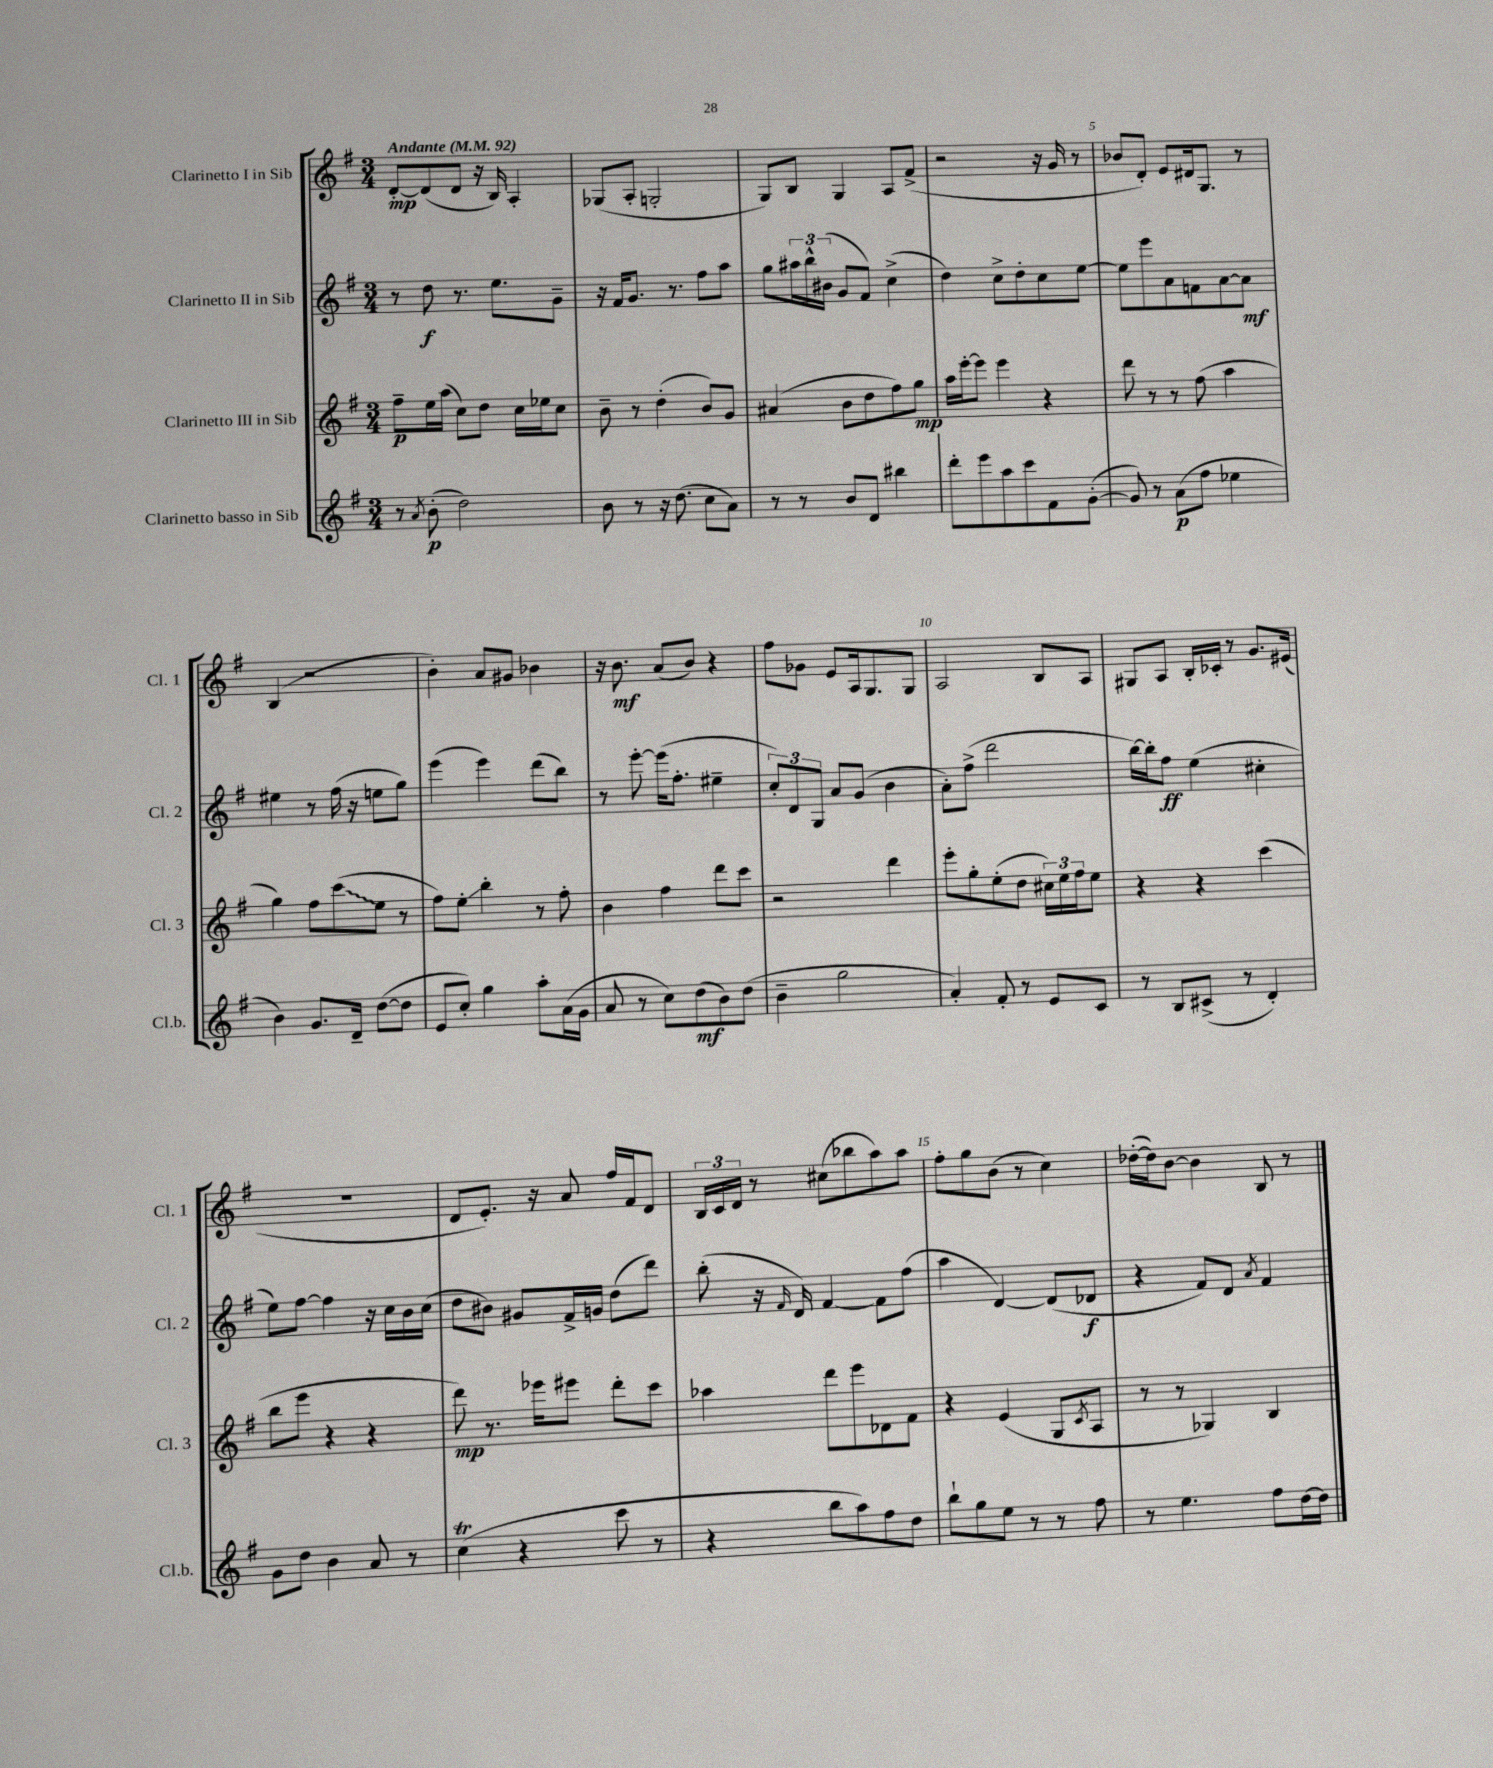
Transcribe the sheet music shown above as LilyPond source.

<<
\new StaffGroup <<
\new Staff = "s0" \with { instrumentName = "Clarinetto I in Sib" shortInstrumentName = "Cl. 1" } {
    \clef treble \key g \major \numericTimeSignature \time 3/4 \tempo "Andante" 4 = 92
    d'8~-.\mp d'8( d'8 r16 b16) a4-. |
    ges8( a8-. g2-. |
    g8) b8 g4 a8 fis'8->( |
    r2 r16 g'16 r8 |
    bes'8 d'8-.) e'8 dis'16 g8. r8 |
    b4( r2 |
    b'4-.) a'8 gis'8 bes'4 |
    r16 b'8.\mf a'8( b'8) r4 |
    fis''8 ges'8 e'8 a16 g8. g8 |
    a2 b8 a8 |
    gis8 a8 b16-. ces'16-. r8 g'8. eis'16( |
    R2. |
    d'8 e'8.-.) r16 a'8 fis''16 fis'16 d'8 |
    \tuplet 3/2 { b16 c'16 d'16 } r8 cis''8( bes''8 a''8) a''8 |
    fis''8-. g''8 b'8( r8 c''4) |
    des''16~-.( des''16) b'8~ b'4 b8 r8 \bar "|." |
}
\new Staff = "s1" \with { instrumentName = "Clarinetto II in Sib" shortInstrumentName = "Cl. 2" } {
    \clef treble \key g \major \numericTimeSignature \time 3/4
    r8 d''8\f r8. e''8. g'8-- |
    r16 fis'16 g'8. r8. fis''8 a''8 |
    g''8 \tuplet 3/2 { ais''16 b''16-^ bis'16( } g'8 fis'8) c''4->( |
    d''4) c''8-> d''8-. c''8 e''8~ |
    e''8 e'''8 a'8 f'8 a'8~ a'8\mf |
    eis''4 r8 fis''16( r16 e''8 g''8) |
    e'''4( e'''4) d'''8( b''8) |
    r8 e'''8~-. e'''16( fis''8.-. eis''4-- |
    \tuplet 3/2 { c''8-.) d'8 g8 } a'8 g'8( b'4 |
    a'8-.) fis''8->( d'''2 |
    b''16~) b''16-. fis''8\ff e''4( cis''4-. |
    e''8) fis''8~ fis''4 r16 c''16 b'16 c''16( |
    d''8 bis'8) gis'8 fis'16-> g'16 d''8( d'''8) |
    b''8-.( r16 \grace { fis'16 } d'16) fis'4~ fis'8 fis''8( |
    a''4 d'4~) d'8( des'8\f |
    r4 fis'8) d'8 \acciaccatura { a'8 } fis'4 \bar "|." |
}
\new Staff = "s2" \with { instrumentName = "Clarinetto III in Sib" shortInstrumentName = "Cl. 3" } {
    \clef treble \key g \major \numericTimeSignature \time 3/4
    fis''8--\p e''16 a''16( c''8) d''8 c''16 ees''16 c''8 |
    b'8-- r8 d''4-.( b'8) g'8 |
    ais'4( b'8 d''8 fis''8) g''8\mp |
    a''16 e'''16~-. e'''8 e'''4 r4 |
    d'''8 r8 r8 fis''8( a''4 |
    g''4) fis''8 \once \override Glissando.style = #'zigzag c'''8\glissando( e''8 r8 |
    fis''8) e''8-.\glissando b''4-. r8 fis''8-. |
    b'4 fis''4 d'''8 c'''8 |
    r2 d'''4 |
    e'''8-. g''8-. e''8-.( d''8 \tuplet 3/2 { cis''16) e''16 fis''16 } e''8 |
    r4 r4 c'''4( |
    b''8 e'''8 r4 r4 |
    d'''8\mp) r8. ees'''16 eis'''8 d'''8-. c'''8 |
    aes''4 d'''8 e'''8 des'8 fis'8 |
    r4 e'4( g8 \acciaccatura { c'8 } a8 |
    r8 r8 ges4) b4 \bar "|." |
}
\new Staff = "s3" \with { instrumentName = "Clarinetto basso in Sib" shortInstrumentName = "Cl.b." } {
    \clef treble \key g \major \numericTimeSignature \time 3/4
    r8 \acciaccatura { a'8 } b'8-.\p( d''2) |
    b'8 r8 r16 d''8.( c''8 a'8) |
    r8 r8 b'8 d'8 bis''4 |
    d'''8-. e'''8 a''8 c'''8 fis'8 g'8~-.( |
    g'8) r8 a'8\p( fis''8 ees''4 |
    b'4) g'8. d'16-- d''8~( d''8 |
    e'8 c''8-.) g''4 a''8-. a'16( g'16 |
    a'8 r8 c''8) d''8\mf( b'8) d''8( |
    b'4-- g''2 |
    a'4-.) fis'8-. r8 e'8 c'8 |
    r8 b8 cis'8->( r8 d'4-.) |
    g'8 d''8 b'4 a'8 r8 |
    c''4\trill( r4 c'''8 r8 |
    r4 b''8 a''8) fis''8 d''8 |
    b''8-! g''8 e''8 r8 r8 fis''8 |
    r8 e''4. fis''8 d''16~ d''16 \bar "|." |
}
>>
>>
\layout { \context { \Score \override BarNumber.break-visibility = ##(#f #t #t) barNumberVisibility = #(every-nth-bar-number-visible 5) } }
